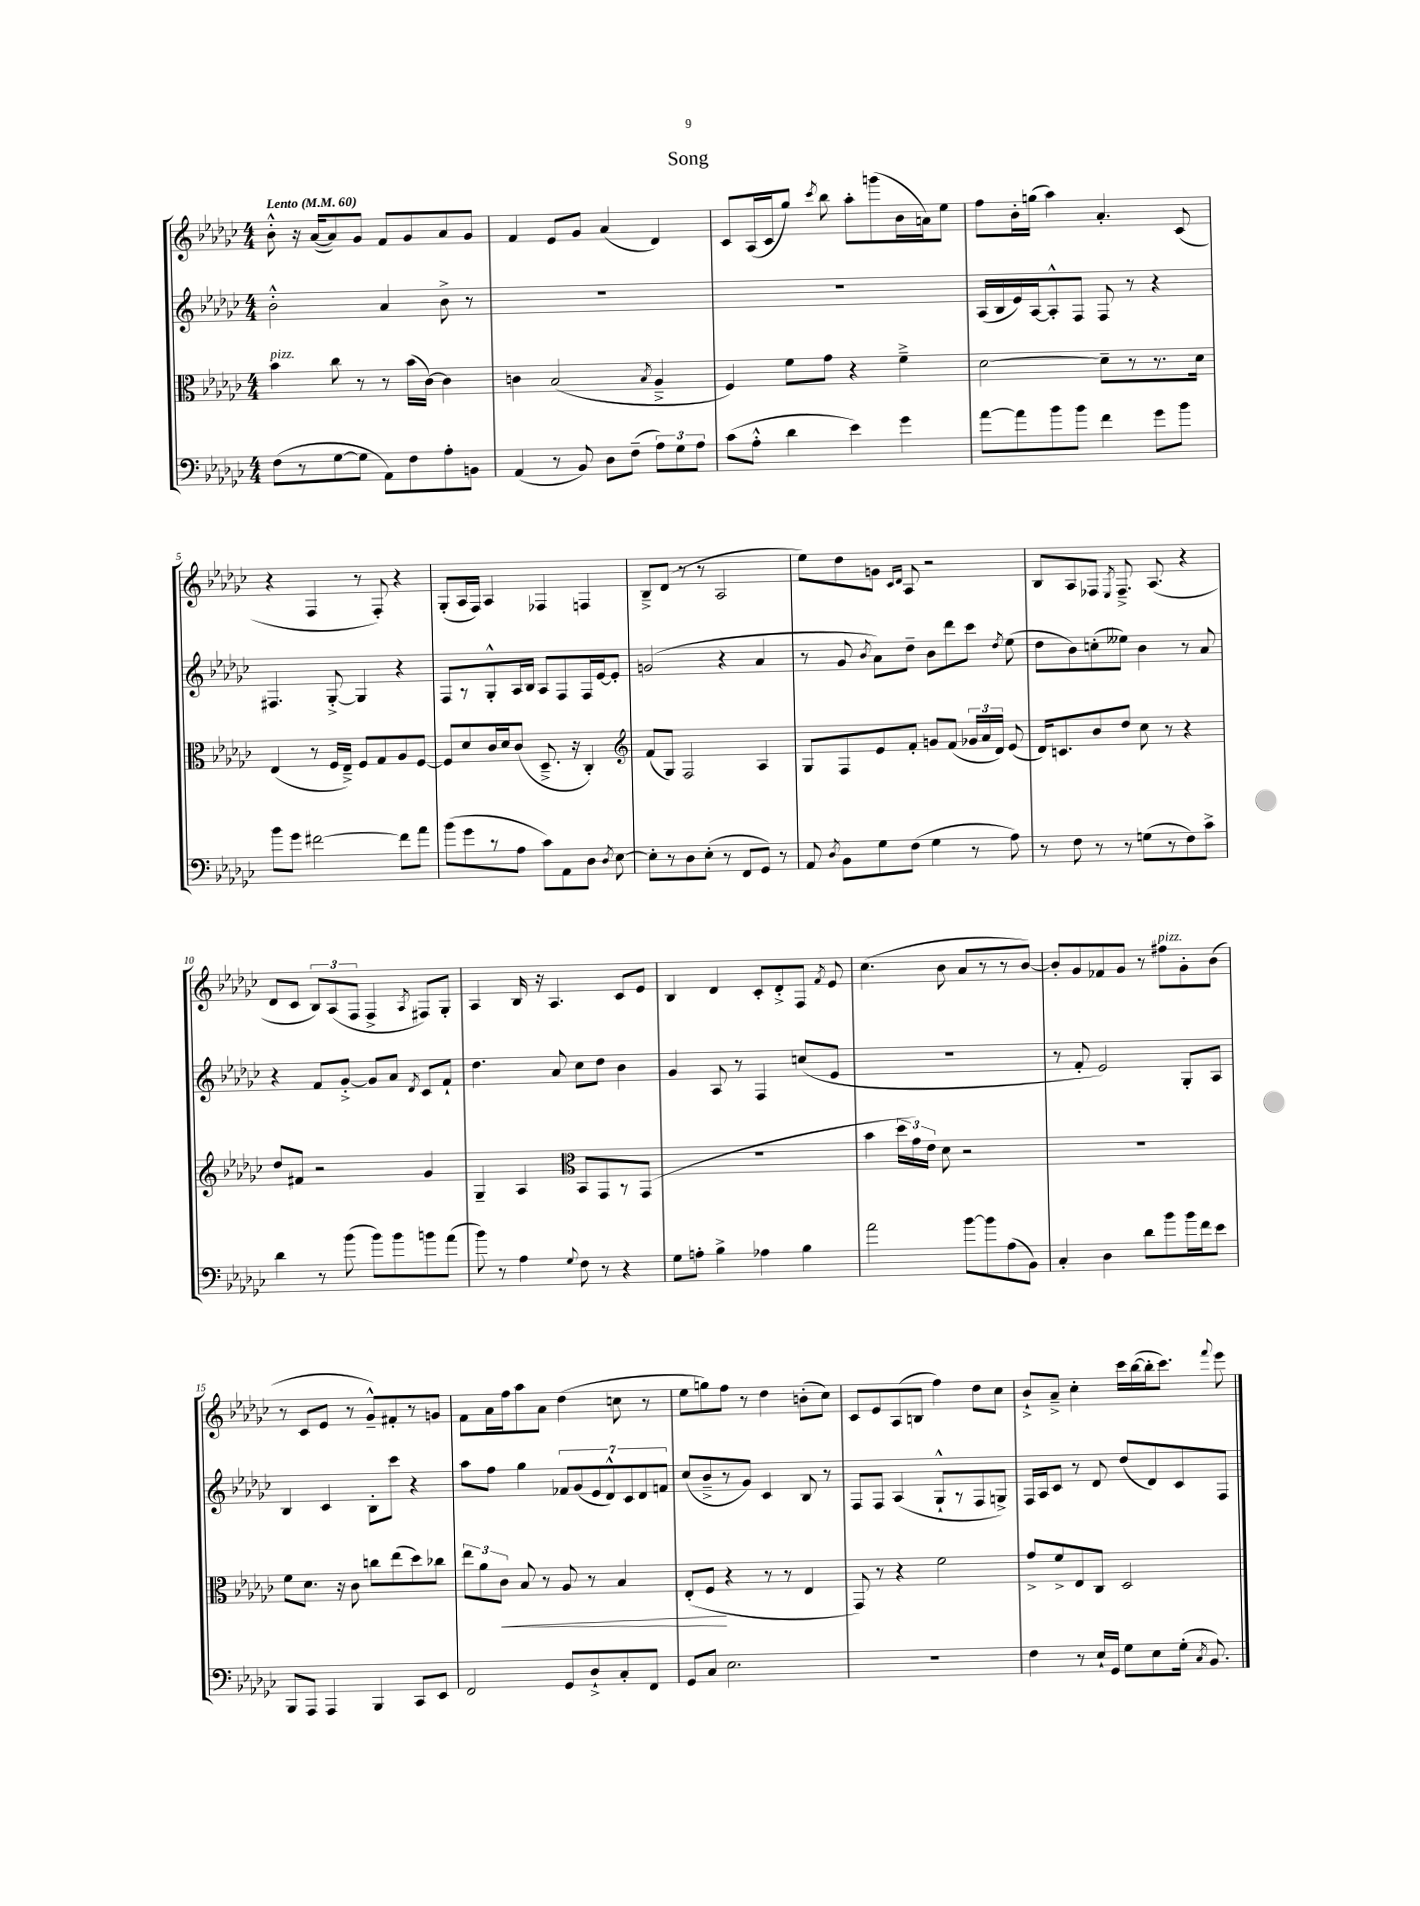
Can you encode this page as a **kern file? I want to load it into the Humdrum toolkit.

**kern	**kern	**kern	**kern
*staff4	*staff3	*staff2	*staff1
*clefF4	*clefC3	*clefG2	*clefG2
*k[b-e-a-d-g-c-]	*k[b-e-a-d-g-c-]	*k[b-e-a-d-g-c-]	*k[b-e-a-d-g-c-]
*M4/4	*M4/4	*M4/4	*M4/4
*MM60	*MM60	*MM60	*MM60
(8F	4b-	2b-'^^	8b-'^^
8r	.	.	16r
.	.	.	([16a-
[8G-	8cc-	.	8a-])
8G-]	8r	.	8g-
8AA-)	8r	4a-	8f
8F	(16b-	.	8g-
.	[16c-)	.	.
8A-'	4c-]	8b-^	8a-
8BB	.	8r	8g-
=	=	=	=
(4AA-	4c	1r	4f
8r	(2B-	.	8e-
8BB-)	.	.	8g-
8D-	.	.	(4a-
(8F~	.	.	.
.	8qB-	.	.
12A-)	4A-~^	.	4d-)
12G-	.	.	.
12A-	.	.	.
=	=	=	=
(8c-	4F)	1r	8c-
8A-'^^	.	.	(16A-
.	.	.	16c-
4d-	8f	.	8gg-)
.	.	.	8qccc-
.	8g-	.	8bb-
4e-)	4r	.	8aa-'
.	.	.	(8ggg
4g-	4f~^	.	16b-
.	.	.	16a)
.	.	.	8ee-
=	=	=	=
[8a-	[2d-	(16A-	8ff
.	.	16B-	.
8a-]	.	16e-)	16b-'
.	.	[16A-	(16gg
8b-	.	8A-'^^]	4aa-)
8b-	.	8F	.
4f	8d-~]	8F	4.a-'
.	8r	8r	.
8g-	8.r	4r	.
8b-	.	.	(8c-
.	16d-	.	.
=	=	=	=
8b-	(4E-	4.F#	4r
8g-	.	.	.
[2f#	8r	.	4F
.	16F	[8G-'^	.
.	16E-~^)	.	.
.	8F	4G-]	8r
.	8G-	.	8F')
8f#]	8A-	4r	4r
8a-	[8F	.	.
=	=	=	=
(8b-	8F]	8F	(8G-'
8g-	8d-	8r	16A-
.	.	.	16F)
8r	16c-	8G-'^^	4A-
.	16d-	.	.
8A-	(8c-	16A-	.
.	.	16B-	.
8c-)	8.D-~^	8A-	4F-
8AA-	.	8F	.
.	16r	.	.
8D-	4C-')	16F	4F
.	.	[16e-	.
8qD-	.	.	.
[8E-	.	8e-']	.
=	=	=	=
*	*clefG2	*	*
8E-']	(8f	(2g	8B-~^
8r	8G-)	.	(8d-
8D-	2F	.	8r
(8E-'	.	.	8r
8r	.	4r	2A-
8FF	.	.	.
8GG-)	4A-	4a-	.
8r	.	.	.
=	=	=	=
8AA-	8G-	8r	8ee-)
8qD-	.	.	.
8BB-	8F	8g-	8dd-
.	.	8qb-	.
8G-	8e-	8a-)	8g
.	.	.	16qqc-
.	.	.	16qqd-
(8F	8f'	8dd-~	8A-
4G-	8g	8b-	2r
.	(8f	8ddd-	.
8r	24g-	8ccc-	.
.	24a-	.	.
.	24d-)	.	.
.	.	8qdd-	.
8A-)	(8e-	(8ee-	.
=	=	=	=
8r	16d-)	8dd-	8B-
.	8.c	.	.
8F	.	8b-)	8A-
8r	8b-	(8cc'	8F-
.	.	.	8qE-
8r	8dd-	8ee--)	8.F-~^
(8G	8cc-	4b-	.
.	.	.	(8.A-
8r	8r	.	.
8F)	4r	8r	4r
8c-^	.	8a-	.
=	=	=	=
4d-	8dd-	4r	8d-
.	8f#	.	8c-
8r	2r	8f	12B-)
.	.	.	(12A-
(8b-	.	[8g-'^	.
.	.	.	12F
8b-)	.	8g-]	4F^
8b-	.	8a-	.
.	.	8qd-	8qA-
8b	4g-	8c-	8F#)
(8a-	.	8f`	8G-'
=	=	=	=
8b-)	4G-~	4.dd-	4A-
8r	.	.	.
4A-	4A-	.	16B-
.	.	.	16r
.	.	8a-	4.A-
*	*clefC3	*	*
8qqG-	.	.	.
8F	8BB-	8cc-	.
8r	8GG-	8dd-	.
4r	8r	4b-	8c-
.	(8GG-	.	8e-
=	=	=	=
8G-	1r	4g-	4B-
8A'	.	.	.
4B-^	.	8A-	4d-
.	.	8r	.
4A-	.	4F	8c-'
.	.	.	8d-'^
4B-	.	(8cc	8F
.	.	.	8qf
.	.	8e-	8e-
=	=	=	=
2a-	4b-	1r	(4.cc-
.	24dd-	.	.
.	24g-)	.	.
.	24e-	.	.
.	8d-	.	8b-
[8b-	2r	.	8a-
8b-]	.	.	8r
(8A-	.	.	8r
8BB-)	.	.	[8b-)
=	=	=	=
4C-'	1r	8r	8b-']
.	.	8f'	8g-
4D-	.	2e-)	8f-
.	.	.	8g-
8d-	.	.	8r
8b-	.	.	8ff#
16b-	.	8G-'	8g-'
16f	.	.	.
8e-	.	8A-	(8b-
=	=	=	=
8BBB-	8f	4B-	8r
8AAA-	8.d-	.	8c-
4AAA-	.	4c-	8e-
.	16r	.	.
.	8c-	.	8r
4BBB-	8cc	8B-'	8g-~^^)
.	(8ee-	8ccc-	8f#'
8CC-	8dd-)	4r	8r
8EE-	8cc-	.	8g
=	=	=	=
2FF	12ee-	8aa-	8f
.	12a-	.	.
.	.	8ff	16a-
.	12c-	.	.
.	.	.	16ff
.	8B-	4gg-	8aa-
.	8r	.	8a-
8GG-	8A-	14f-	(4dd-
.	.	(14g-	.
8D-`^	8r	.	.
.	.	14e-	.
.	.	14d-^^)	.
8C-'	4B-	.	8cc
.	.	14c-	.
.	.	14d-	.
8FF	.	.	8r
.	.	14f	.
=	=	=	=
8GG-	(8E-'	(8cc-	8ee-
8C-	8F	8b-~^	8gg)
2.E-	4r	8r	8ff
.	.	8g-)	8r
.	8r	4c-	4dd-
.	8r	.	.
.	4E-	8B-	(8b'
.	.	8r	8cc-)
=	=	=	=
1r	8GG-)	8F	8c-
.	8r	8F	8e-
.	4r	(4A-	(8A-
.	.	.	8B
.	2f	8G-`^^	4ff)
.	.	8r	.
.	.	8F	8dd-
.	.	8G^)	8cc-
=	=	=	=
4F	8g-^	16F	8b-`^
.	.	16A-	.
.	8f^	8c-	8a-~^
8r	8E-	8r	4cc-'
16E-`	8C-	8d-	.
16GG-	.	.	.
8G-	2D-	(8dd-	16ccc-
.	.	.	([16bb-
8E-	.	8d-)	16bb-']
.	.	.	8.ccc-)
(16G-'	.	8c-	.
8qC-	.	.	.
8.BB-)	.	.	.
.	.	.	8qqfff
.	.	8F	8eee-
==	==	==	==
*-	*-	*-	*-
